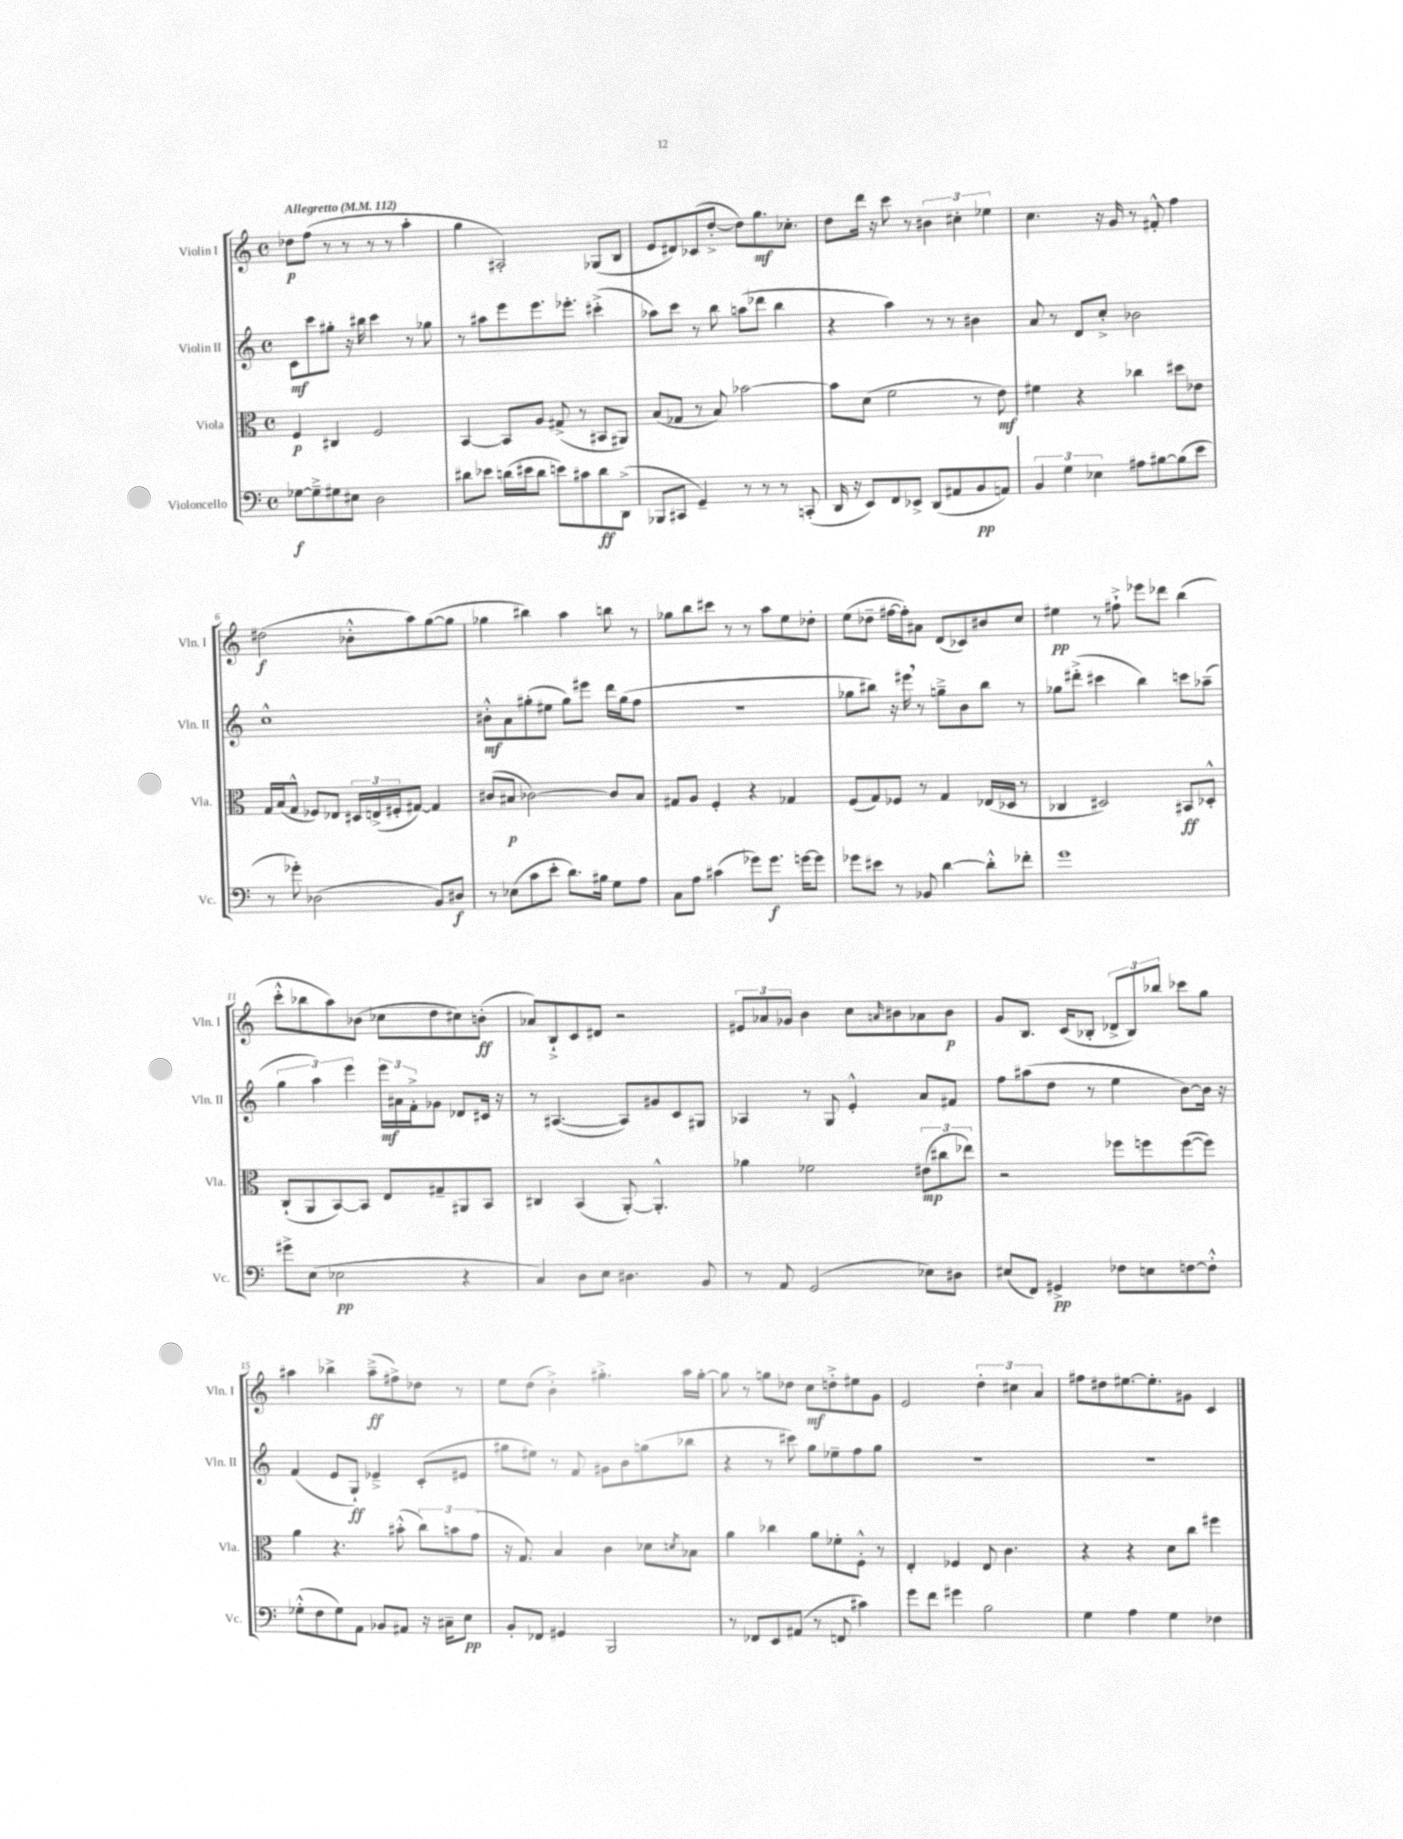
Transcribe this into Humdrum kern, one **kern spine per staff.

**kern	**dynam	**kern	**dynam	**kern	**dynam	**kern	**dynam
*part4	*part4	*part3	*part3	*part2	*part2	*part1	*part1
*staff4	*staff4	*staff3	*staff3	*staff2	*staff2	*staff1	*staff1
*I"Violoncello	*	*I"Viola	*	*I"Violin II	*	*I"Violin I	*
*I'Vc.	*	*I'Vla.	*	*I'Vln. II	*	*I'Vln. I	*
*clefF4	*	*clefC3	*	*clefG2	*	*clefG2	*
*k[]	*	*k[]	*	*k[]	*	*k[]	*
*M4/4	*	*M4/4	*	*M4/4	*	*M4/4	*
*met(c)	*	*met(c)	*	*met(c)	*	*met(c)	*
*MM112	*	*MM112	*	*MM112	*	*MM112	*
=1	=1	=1	=1	=1	=1	=1	=1
!	!	!	!	!	!	!LO:TX:a:B:t=Allegretto	!
[8G-X\L	f	4F/	p	8c\L	mf	8dd-X\L	p
8G-~^\]	.	.	.	8ccc\	.	(8ff\J	.
8G#X\	.	4C#X/	.	8gg#X'\J	.	8r	.
8E#X\J	.	.	.	16r	.	8r	.
.	.	.	.	16bb#X\	.	.	.
2D\	.	2F/	.	4ccc\	.	8r	.
.	.	.	.	.	.	8r	.
.	.	.	.	8r	.	4aa'\	.
.	.	.	.	8gg-X\	.	.	.
=2	=2	=2	=2	=2	=2	=2	=2
8d#X\L	.	[4BB/	.	8r	.	4gg\	.
8e-X\J	.	.	.	8aa#X\L	.	.	.
(16dn\LL	.	8BB/L]	.	8eee\	.	2A#X'/)	.
16e#X\J	.	.	.	.	.	.	.
8d\J	.	8A/J	.	8.eee\	.	.	.
8en\L)	.	(8G#X^/	.	.	.	.	.
.	.	.	.	8.eee-X'\J	.	.	.
8c#X\	.	8r	.	.	.	.	.
8d\	ff	8BB#X/L	.	(4ccc#X'^\	.	(8G-X/L	.
(8DD^\J	.	8AA#X/J)	.	.	.	8B/J	.
=3	=3	=3	=3	=3	=3	=3	=3
8BBB-X/L	.	(8B/L	.	8aa-X\L)	.	8e/L	.
8CC#X/J	.	8G-X/J	.	8ccc\J	.	8d#X/)	.
4GG~/)	.	8r	.	8r	.	(8c-X/	.
.	.	8B/)	.	8bb\	.	[8dd'^/J	.
8r	.	[2b-X\	.	(8aan\L	.	8dd\L])	.
8r	.	.	.	8ddd-X\J	.	8.gg\	mf
8r	.	.	.	4bb\	.	.	.
.	.	.	.	.	.	8.cc-X'\J	.
(8CCn'/	.	.	.	.	.	.	.
=4	=4	=4	=4	=4	=4	=4	=4
16DD/	.	8b-\L]	.	4r	.	8dd\L	.
16r	.	.	.	.	.	.	.
8EE/L)	.	(8d\J	.	.	.	16ddd\Jk	.
.	.	.	.	.	.	16r	.
8FF/	.	2f\	.	4aa\)	.	8ccc\	.
8EE-X^/J	.	.	.	.	.	8r	.
(8DD/L	.	.	.	8r	.	6b#X\	.
8AA#X/	.	.	.	8r	.	.	.
.	.	.	.	.	.	6cc#X'\	.
8BB/	pp	8r	.	4b#X\	.	.	.
.	.	.	.	.	.	6ee-X\	.
8AAn/J)	.	8e\)	mf	.	.	.	.
=5	=5	=5	=5	=5	=5	=5	=5
6BB/	.	4f#X\	.	8a/	.	4.cc\	.
.	.	.	.	8r	.	.	.
6G\	.	.	.	.	.	.	.
.	.	4r	.	8d/L	.	.	.
6E-X\	.	.	.	.	.	.	.
.	.	.	.	8cc'^/J	.	16r	.
.	.	.	.	.	.	16g/	.
8A#X\L	.	4cc-X\	.	2b-X\	.	8r	.
[8B#X\	.	.	.	.	.	8f#X'^^/	.
(8B#\]	.	8dd#X\L	.	.	.	4ff\	.
8e\J	.	8e-X\J	.	.	.	.	.
!!LO:LB:g=z
=6	=6	=6	=6	=6	=6	=6	=6
8r	.	16G/LL	.	1cc^^	.	(2dd#X\	f
.	.	(16B/J	.	.	.	.	.
8g-X'\)	.	8G^^/J	.	.	.	.	.
(2D-X\	.	8F-X/L)	.	.	.	.	.
.	.	8E-X/J	.	.	.	.	.
.	.	24D#X/LL	.	.	.	8b-X'^^\L	.
.	.	(24En^/	.	.	.	.	.
.	.	24F#X'/J	.	.	.	.	.
.	.	[8G#X/J)	.	.	.	8aa\)	.
8BB/L)	.	4G#/]	.	.	.	([8gg\	.
8D#X/J	f	.	.	.	.	8gg\J]	.
=7	=7	=7	=7	=7	=7	=7	=7
8r	.	(8c#X/L	.	8b#X'^^\L	mf	4gg-X\	.
(8E-X\L	.	8B#X/J	p	8a\	.	.	.
8c\	.	[2c-X\)	.	(8gg#X'\	.	4bb#X\)	.
8e'\J	.	.	.	8ee#X\J	.	.	.
8.d\L)	.	.	.	8gg#\L)	.	4aa\	.
.	.	.	.	8eee#X\J	.	.	.
16B#X\Jk	.	.	.	.	.	.	.
8G\L	.	8c-/L]	.	16ddd\LL	.	8bbn\	.
.	.	.	.	(16gg#\J	.	.	.
8A\J	.	8B#/J	.	8ff\J	.	8r	.
=8	=8	=8	=8	=8	=8	=8	=8
8C\L	.	8G#X/L	.	1r	.	8gg-X\L	.
8A\J	.	8A/J	.	.	.	8bb\	.
(4c#X\	.	4F'/	.	.	.	8ccc#X\J	.
.	.	.	.	.	.	8r	.
8g-X\L)	.	4r	.	.	.	8r	.
8.g-\J	f	.	.	.	.	8aa\L	.
.	.	4G-X/	.	.	.	8ee\	.
[16gn\KL	.	.	.	.	.	.	.
8g\J]	.	.	.	.	.	8dd-X'\J	.
=9	=9	=9	=9	=9	=9	=9	=9
8g-X\L	.	(8F/L	.	8gg-X\L	.	(8ee\L	.
8e#X\J	.	8G/)	.	8bb#X\J)	.	8dd-X~\J	.
8r	.	8F-X/J	.	16r	.	[16ff#X\LL	.
.	.	.	.	16eee#X,\	.	16ff#'\J])	.
8BB-X/	.	8r	.	8r	.	8a#X\J	.
[4d\	.	4G/	.	8ggn~^\L	.	(8d/L	.
.	.	.	.	8b\	.	8c-X/)	.
8d'^^\L]	.	(16E-X/LL	.	8bb#\J	.	8b#X/	.
.	.	16D-X/JJ	.	.	.	.	.
8f-X'\J	.	8r	.	8r	.	8cc/J	.
=10	=10	=10	=10	=10	=10	=10	=10
1g	.	4C-X/	.	8gg-X\L	.	4ee#X\	pp
.	.	.	.	(8ddd#X'^\J	.	.	.
.	.	2D#X/)	.	4ccc#X\	.	8r	.
.	.	.	.	.	.	8ff#X`^\	.
.	.	.	.	4bb\)	.	8eee-X\L	.
.	.	.	.	.	.	8ddd-X\J	.
.	.	8BB#X/L	ff	8cccn\L	.	(4bb\	.
.	.	8D-X'^^/J	.	(8aa-X~\J	.	.	.
!!LO:LB:g=z
=11	=11	=11	=11	=11	=11	=11	=11
8g#X^\L	.	(8C`/L	.	6gg\	.	8ccc'^^\L	.
(8E\J	.	8AA/	.	.	.	8bb-X\	.
.	.	.	.	6aa\)	.	.	.
2E-X\	pp	[8BB/)	.	.	.	8aa\)	.
.	.	.	.	6eee\	.	.	.
.	.	8BB/J]	.	.	.	(8b-X\J	.
.	.	8E/L	.	24eee\LL	mf	8cc-X\L	.
.	.	.	.	24a#X\	.	.	.
.	.	.	.	24f'^\J	.	.	.
.	.	8G#X~/	.	8g-X\J	.	8dd\	.
4r	.	8AA#X/	.	8d-X/L	.	8cc#X\)	.
.	.	8BB/J	.	16c#X/Jk	.	(8bn'\J	ff
.	.	.	.	16r	.	.	.
=12	=12	=12	=12	=12	=12	=12	=12
4C/)	.	4C#X/	.	8r	.	8a-X/L)	.
.	.	.	.	([4.A#X/	.	8B`^/	.
8D\L	.	(4BB/	.	.	.	8c/	.
8E\J	.	.	.	.	.	8d#X/J	.
4.D#X\	.	[8AA'/)	.	8A#/L])	.	2r	.
.	.	4.AA'^^/]	.	8g#X/	.	.	.
.	.	.	.	8c/	.	.	.
8BB/	.	.	.	8G#X/J	.	.	.
=13	=13	=13	=13	=13	=13	=13	=13
8r	.	4a-X\	.	4A-X/	.	12e#X/L	.
.	.	.	.	.	.	12a-X/	.
8AA/	.	.	.	.	.	.	.
.	.	.	.	.	.	12g-X/J	.
(2GG/	.	2f-X\	.	8r	.	4b\	.
.	.	.	.	8G/	.	.	.
.	.	.	.	4e'^^/	.	8cc\L	.
.	.	.	.	.	.	16qqan/	.
.	.	.	.	.	.	8b#X\	.
8E-X\L)	.	(12e#X\L	mp	8a/L	.	8a-X\	.
.	.	12cc#X\	.	.	.	.	.
8D#X\J	.	.	.	8f#X/J	.	8b#\J	p
.	.	12ee-X\J)	.	.	.	.	.
=14	=14	=14	=14	=14	=14	=14	=14
(8E#X/L	.	2r	.	8ff\L	.	8g/L	.
8FF/J)	.	.	.	(8aa#X\	.	8.B/J	.
4GG#X^/	pp	.	.	8dd\J	.	.	.
.	.	.	.	.	.	(16c/KL	.
.	.	.	.	8r	.	8B-X'/J	.
8F-X\L	.	8ff-X\L	.	4ee\	.	12d-X^/L	.
.	.	.	.	.	.	12B-/)	.
8En\	.	8ffn\	.	.	.	.	.
.	.	.	.	.	.	12bb-X/J	.
[8Fn\	.	([8ff\	.	[8b\L)	.	8ccc-X\L	.
8F'^^\J]	.	8ff\J])	.	16b\Jk]	.	8gg\J	.
.	.	.	.	16r	.	.	.
!!LO:LB:g=z
=15	=15	=15	=15	=15	=15	=15	=15
(8G-X'^^\L	.	4a\	.	(4f/	.	4aa#X\	.
8F\	.	.	.	.	.	.	.
8G-\)	.	4.r	.	8e/L	.	4bb-X^\	.
8AA\J	.	.	.	8G`/J)	ff	.	.
8BB-X/L	.	.	.	4e-X~^/	.	(8aa#~^\L	ff
8AA#X/J	.	(8b#X'^^\	.	.	.	8ff#X^\)	.
16r	.	12cc\L)	.	(8c'/L	.	8dd-X\J	.
16C#X~\KL	.	.	.	.	.	.	.
.	.	12bn\	.	.	.	.	.
8E\J	pp	.	.	8e#X/J	.	8r	.
.	.	(12g\J	.	.	.	.	.
=16	=16	=16	=16	=16	=16	=16	=16
8BB'/L	.	16r	.	8gg#X\L	.	8ee\L	.
.	.	8.G/)	.	.	.	.	.
8FF-X/J	.	.	.	8ee#X\J)	.	(8dd\J	.
4GG#X/	.	4B/	.	8r	.	4b'^\)	.
.	.	.	.	8f/	.	.	.
2BBB/	.	4c\	.	8g#X\L	.	4.gg#X'^\	.
.	.	.	.	8b\	.	.	.
.	.	8d-X\L	.	(8ggn\	.	.	.
.	.	8qdn/	.	.	.	.	.
.	.	8B-X\J	.	8bb-X\J	.	16aa\LL	.
.	.	.	.	.	.	[16gg#'\JJ	.
=17	=17	=17	=17	=17	=17	=17	=17
8r	.	4a\	.	4r	.	8gg#\]	.
8FF-X/L	.	.	.	.	.	8r	.
8EE/	.	4cc-X\	.	8r	.	8ggn\L	.
(8AA#X/J	.	.	.	8ccc#X\)	.	8dd-X\J	.
8r	.	8a\L	.	8gg\L	.	8cc\L	mf
8FFn/	.	8f-X'\	.	8ee-X~\	.	8ddn'^\	.
4c#X\)	.	8F'^^\J	.	8ff\	.	8ee#X\	.
.	.	8r	.	8gg\J	.	8g\J	.
=18	=18	=18	=18	=18	=18	=18	=18
8g\L	.	4E'/	.	1r	.	2e/	.
8f\J	.	.	.	.	.	.	.
4g#X\	.	4F-X/	.	.	.	.	.
2B\	.	8E/	.	.	.	6dd'\	.
.	.	4.c\	.	.	.	.	.
.	.	.	.	.	.	6cc#X\	.
.	.	.	.	.	.	6a/	.
=19	=19	=19	=19	=19	=19	=19	=19
4G\	.	4r	.	1r	.	8ff#X\L	.
.	.	.	.	.	.	8dd#X\	.
4A\	.	4r	.	.	.	[8.ee#X\	.
.	.	.	.	.	.	8.ee#'\]	.
4G\	.	8d\L	.	.	.	.	.
.	.	8cc\J	.	.	.	8g#X\J	.
4F-X\	.	4ff#X\	.	.	.	4c/	.
==	==	==	==	==	==	==	==
*-	*-	*-	*-	*-	*-	*-	*-
